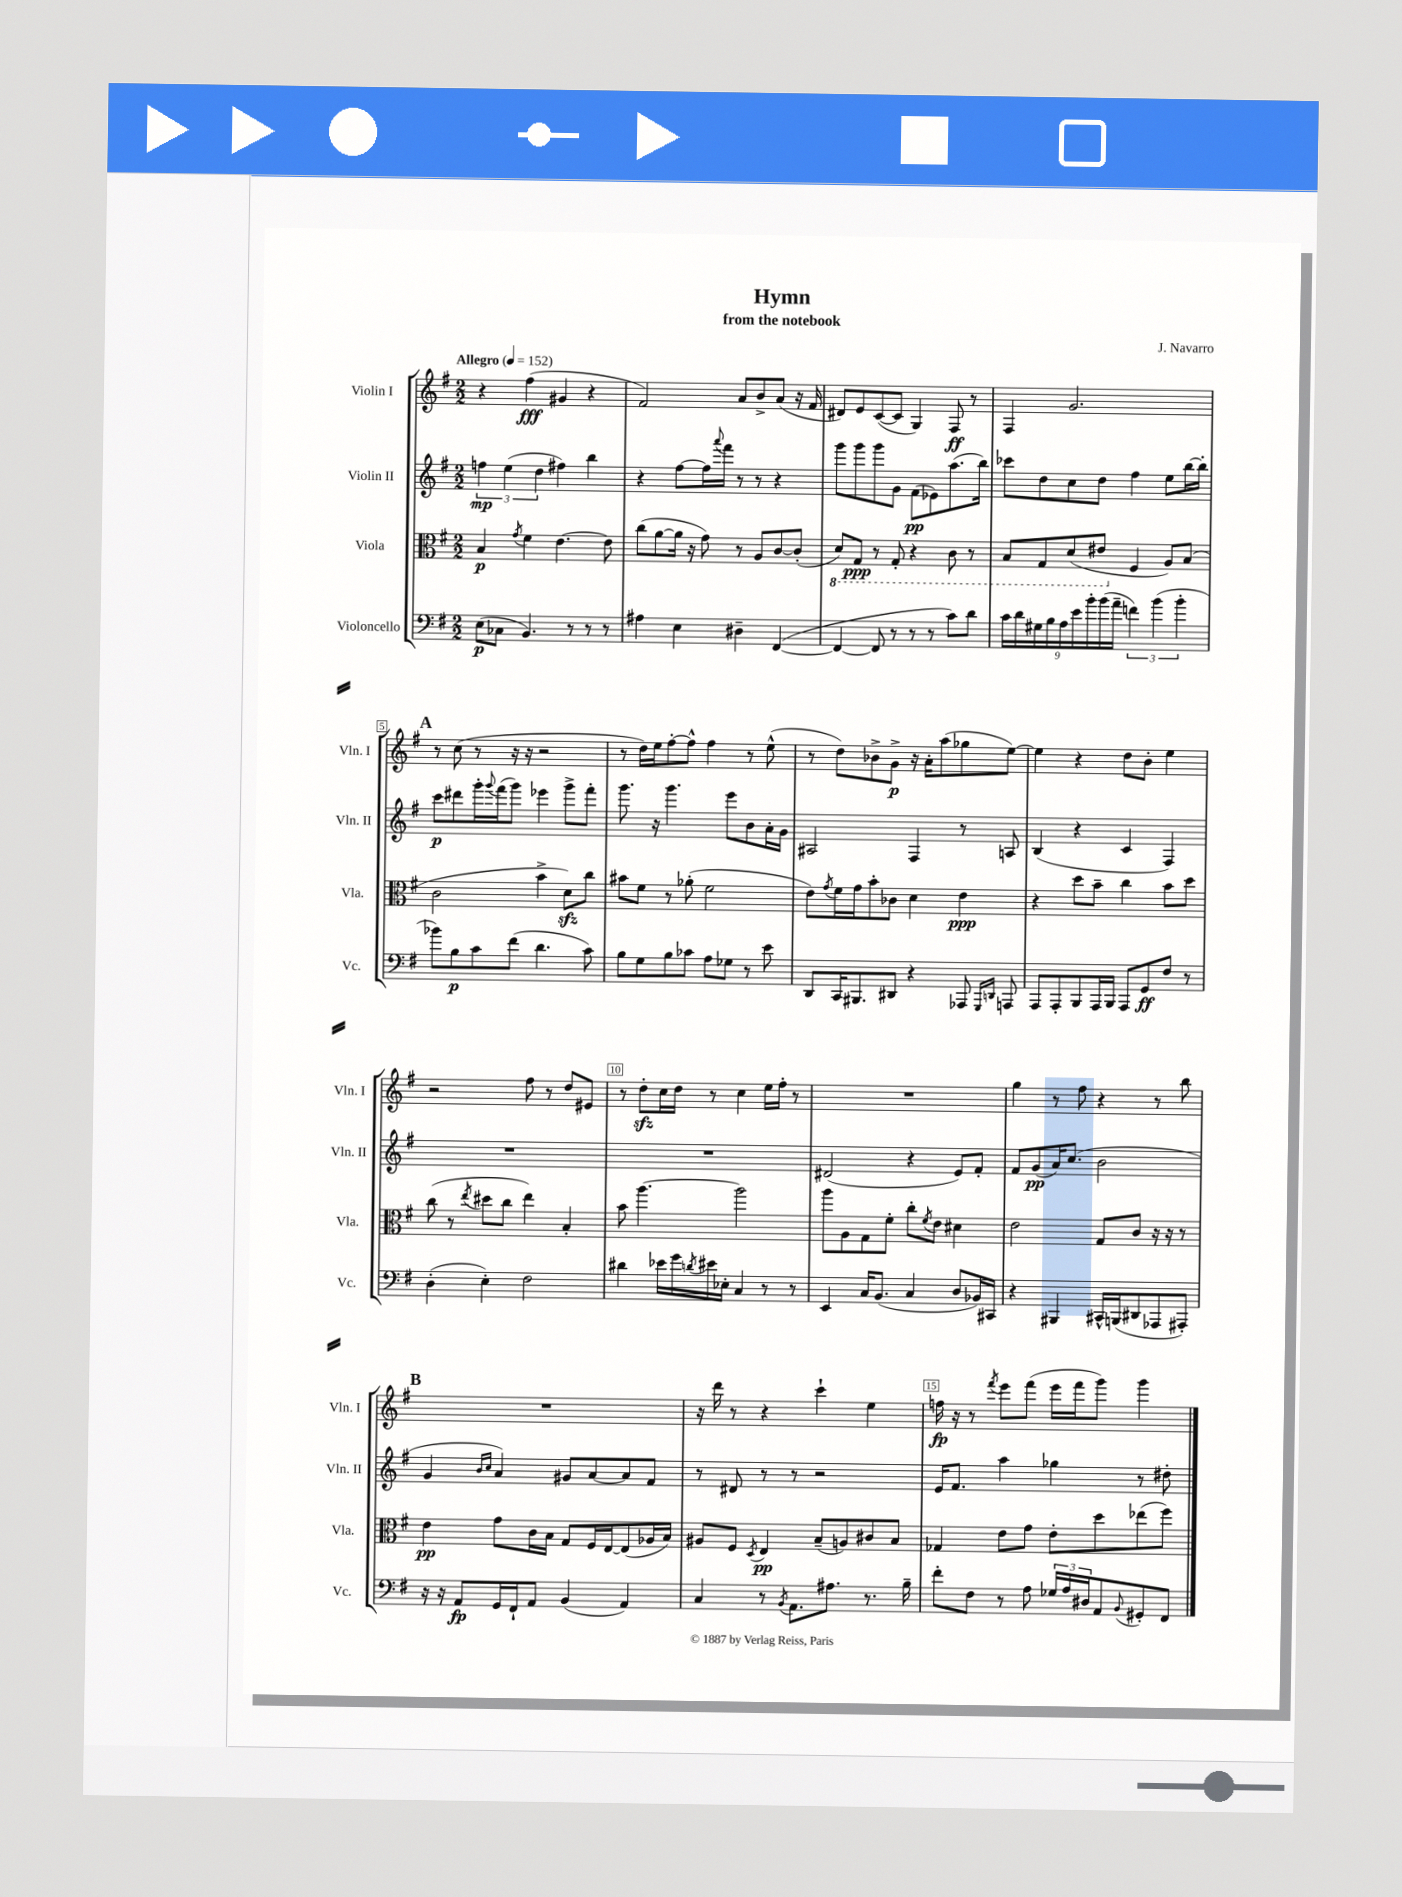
\header { title = "Hymn" composer = "J. Navarro" subtitle = "from the notebook" }
<<
\new StaffGroup <<
\new Staff = "s0" \with { instrumentName = "Violin I" shortInstrumentName = "Vln. I" } {
    \clef treble \key g \major \numericTimeSignature \time 2/2 \tempo "Allegro" 4 = 152
    r4 fis''4\fff( gis'4 r4 |
    fis'2) a'8 b'8-> a'8( r16 fis'16 |
    dis'8) e'8 c'8~( c'8 g4) fis8\ff r8 |
    fis4 g'2. |
    \mark \markup { \bold "A" } r8 c''8( r8 r16 r16 r2 |
    r8 d''16) e''16 fis''8~-. fis''8-^ fis''4 r8 e''8-^( |
    r8 d''8) bes'8-> g'8->\p r16 a'16-. a''8( ges''8 e''8~) |
    e''4 r4 d''8 b'8-. e''4 |
    r2 fis''8 r8 d''8 eis'8 |
    r8 d''8-.\sfz c''16 d''16 r8 c''4 e''16 fis''16-. r8 |
    R1 |
    g''4 r8 fis''8 r4 r8 b''8 |
    \mark \markup { \bold "B" } R1 |
    r16 d'''16 r8 r4 c'''4-! e''4 |
    f''16\fp r16 r8 \acciaccatura { fis'''8 } e'''8 fis'''8( e'''16 fis'''16 g'''8) g'''4 \bar "|." |
}
\new Staff = "s1" \with { instrumentName = "Violin II" shortInstrumentName = "Vln. II" } {
    \clef treble \key g \major \numericTimeSignature \time 2/2
    \tuplet 3/2 { f''4\mp e''4( d''4 } fis''4) b''4 |
    r4 fis''8~ fis''16 \appoggiatura { a'''8 } fis'''16 r8 r8 r4 |
    g'''8 g'''8 g'''8 g'8 fis'8\pp( ees'8) a''8.( b''16) |
    ces'''8 d''8 c''8 d''8 fis''4 e''8 b''16~ b''16-. |
    \mark \markup { \bold "A" } c'''8\p dis'''8 g'''16-. \appoggiatura { g'''8 } fis'''16( g'''8) ees'''4 g'''8-> fis'''8-. |
    g'''8. r16 g'''4. e'''8 b'8 a'16-. g'16 |
    ais2 fis4 r8 a8 |
    b4( r4 c'4 fis4) |
    R1 |
    R1 |
    dis'2( r4 e'8) fis'8-. |
    fis'8 g'8\pp( a'16) c''8.( b'2 |
    \mark \markup { \bold "B" } g'4 \grace { b'16 c''16 } a'4) gis'8 a'8~ a'8 fis'8 |
    r8 dis'8 r8 r8 r2 |
    e'16 fis'8. a''4 ges''4 r8 dis''8-. \bar "|." |
}
\new Staff = "s2" \with { instrumentName = "Viola" shortInstrumentName = "Vla." } {
    \clef alto \key g \major \numericTimeSignature \time 2/2
    b4\p \acciaccatura { g'8 } fis'4 e'4.~ e'8 |
    c''8( a'8~ a'16 r16 g'8) r8 a8 c'8~ c'8-.( |
    \ottava #-1 d8) g,8\ppp r8 g,8-. r4 c8 r8 |
    b,8 g,8 d8( eis8 \ottava #0 fis4 a8) b8( |
    \mark \markup { \bold "A" } c'2 b'4-> d'8\sfz) c''8 |
    bis'8 fis'8 r8 aes'8-.( fis'2 |
    e'8) \acciaccatura { g'8 } fis'16 g'16 b'8-. ces'8 d'4 e'4\ppp |
    r4 d''8 b'8-- c''4 b'8 d''8 |
    c''8( r8 \acciaccatura { e''8 } dis''8 c''8 e''4) b4-. |
    b'8 a''4.~ a''2 |
    a''8 a8 g8 fis'8-. c''8-. \acciaccatura { fis'8 } e'8 dis'4 |
    e'2 g8 c'8 r16 r16 r8 |
    \mark \markup { \bold "B" } e'4\pp g'8 c'16 b16 g8 fis16 e16~ e8( aes16 b16) |
    ais8 fis8 \acciaccatura { d8 } e4\pp b8--( a8) cis'8 b8 |
    ges4 e'8 g'8 e'8-. d''8 ees''8( fis''8) \bar "|." |
}
\new Staff = "s3" \with { instrumentName = "Violoncello" shortInstrumentName = "Vc." } {
    \clef bass \key g \major \numericTimeSignature \time 2/2
    e8\p( ces8 b,4.) r8 r8 r8 |
    ais4 e4 dis4-- fis,4~( |
    fis,4~ fis,8 r8 r8 r8 c'8) d'8 |
    \tuplet 9/8 { c'16 d'16 gis16 b16 a16 e'16 b'16-. b'16( a'16-- } \tuplet 3/2 { f'4) b'4( b'4-. } |
    \mark \markup { \bold "A" } bes'8) b8\p c'8 fis'8( d'4. c'8) |
    b8 g8 b8 ces'8 a8 ges8 r8 e'8 |
    d,8 c,16 bis,,8. dis,8 r4 aes,,8 \grace { g,,16 d,16 } a,,8 |
    a,,8 a,,8-. b,,8 a,,16 b,,16 a,,8 g,8\ff fis8 r8 |
    d4-.( e4-.) fis2 |
    dis'4 ees'16 g'16 \acciaccatura { d'8 } eis'16 ees16-. c4 r8 r8 |
    e,4 c16 b,8.( c4 d8 bes,16) cis,16 |
    r4 bis,,4 cis,16-^ b,,16( dis,8 aes,,8 ais,,8-.) |
    \mark \markup { \bold "B" } r16 r16 a,8\fp g,16 fis,16-! a,8 b,4( a,4) |
    c4 r8 \acciaccatura { b,8 } a,8. ais8. r8. b16-- |
    fis'8-. fis8 r8 a8 \tuplet 3/2 { ges16 a16 dis16 } a,8 \appoggiatura { b,8 } gis,8-. fis,8 \bar "|." |
}
>>
>>
\layout { \context { \Score \override BarNumber.break-visibility = ##(#f #t #t) barNumberVisibility = #(every-nth-bar-number-visible 5) \override BarNumber.stencil = #(make-stencil-boxer 0.1 0.3 ly:text-interface::print) } }
